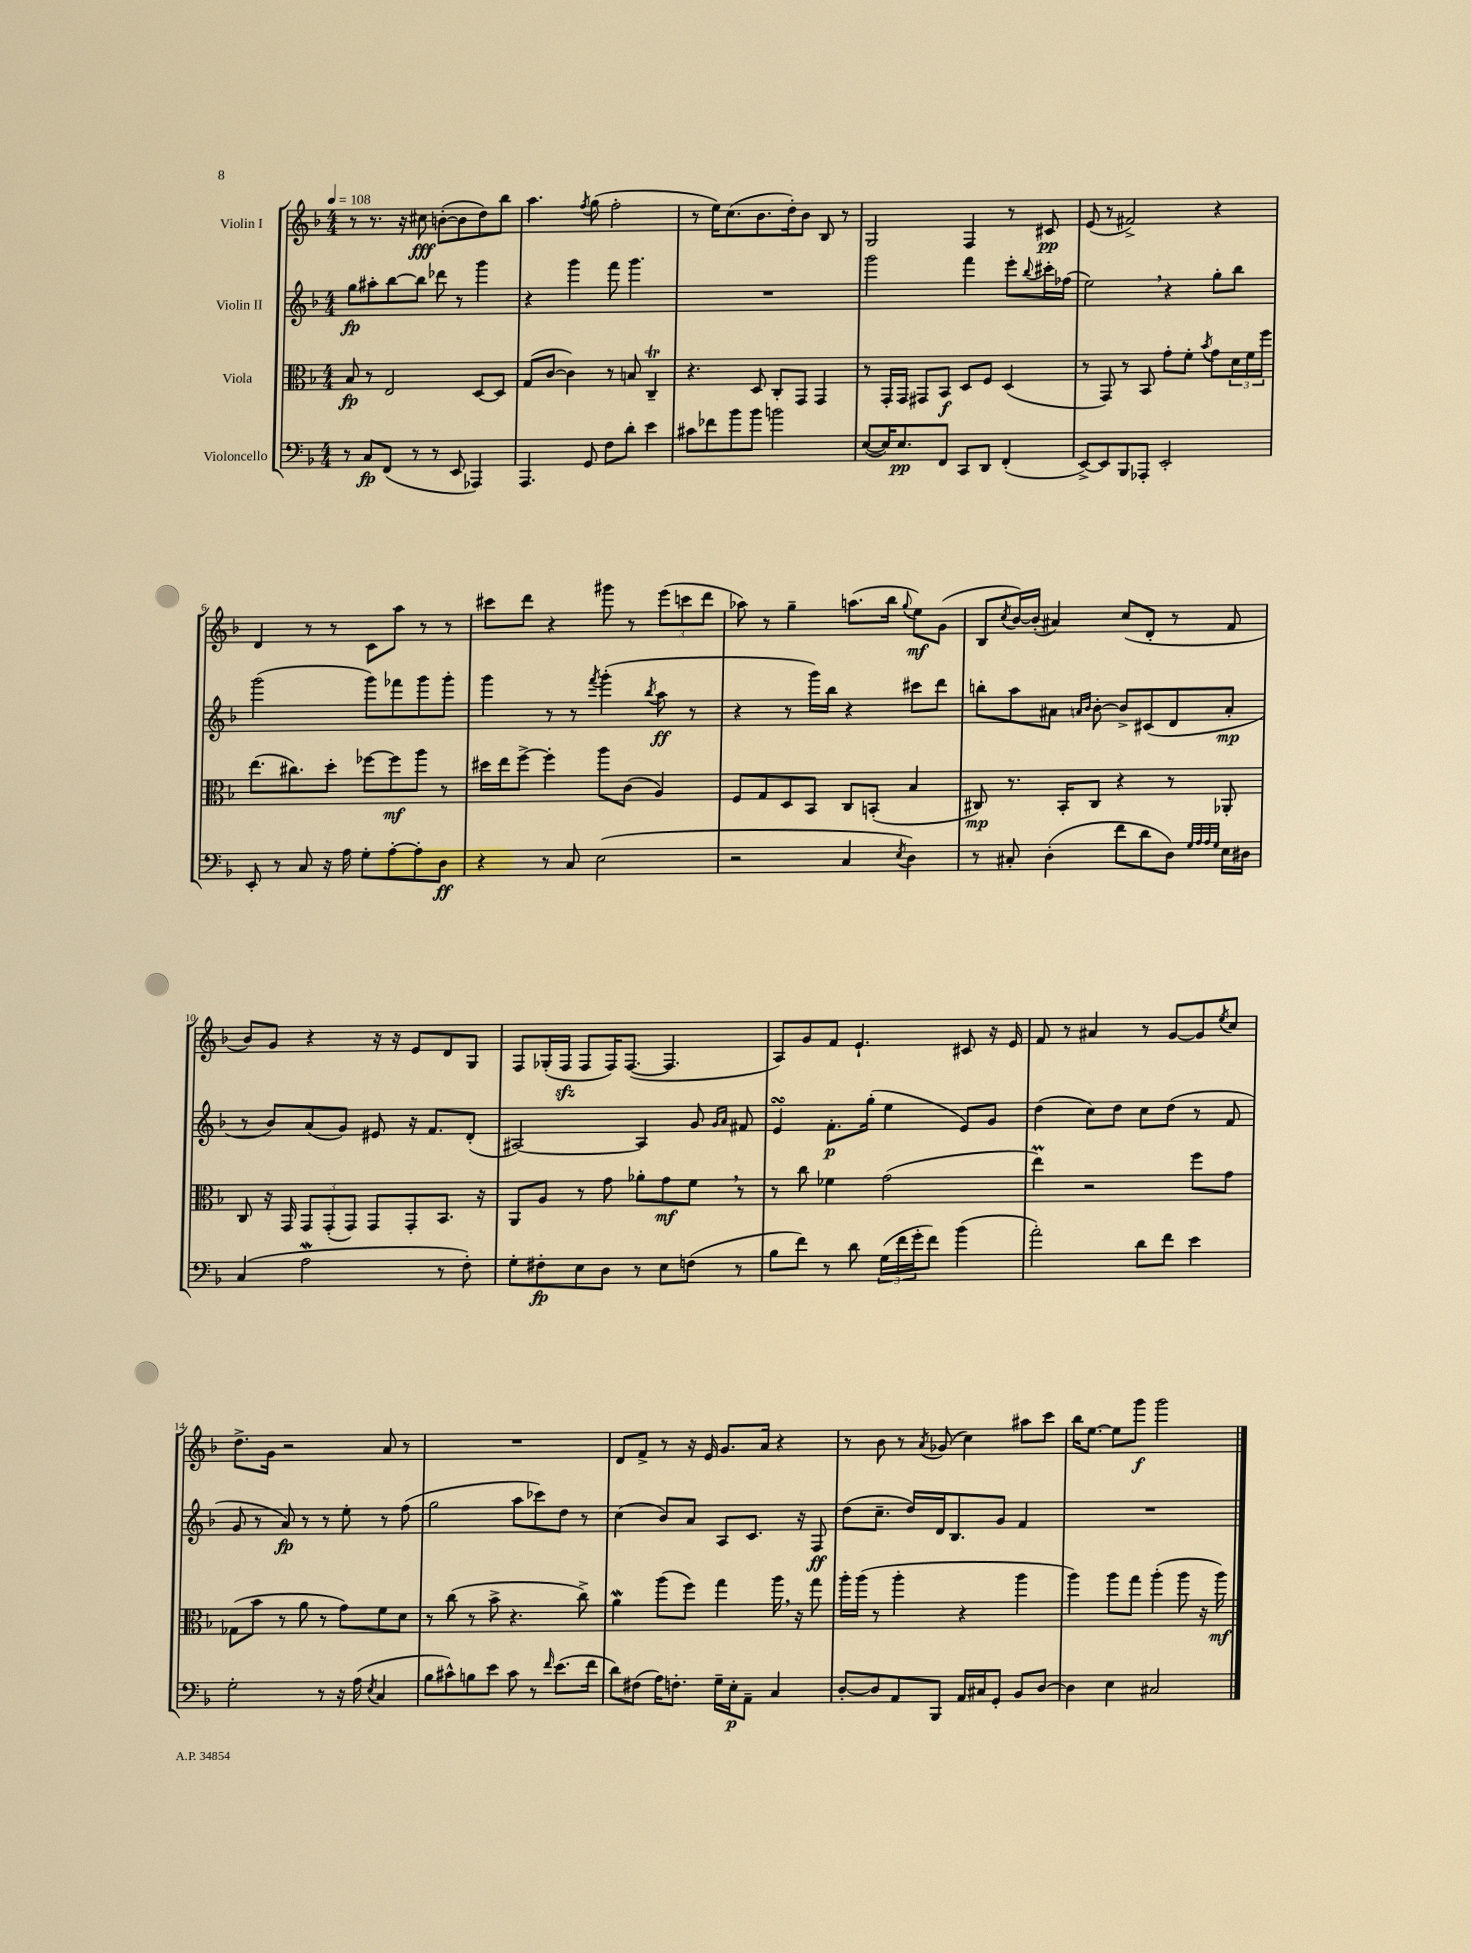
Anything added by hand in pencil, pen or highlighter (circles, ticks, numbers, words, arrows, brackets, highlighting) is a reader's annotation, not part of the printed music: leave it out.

**kern	**dynam	**kern	**dynam	**kern	**dynam	**kern	**dynam
*part4	*part4	*part3	*part3	*part2	*part2	*part1	*part1
*staff4	*staff4	*staff3	*staff3	*staff2	*staff2	*staff1	*staff1
*I"Violoncello	*	*I"Viola	*	*I"Violin II	*	*I"Violin I	*
*clefF4	*	*clefC3	*	*clefG2	*	*clefG2	*
*k[b-]	*	*k[b-]	*	*k[b-]	*	*k[b-]	*
*M4/4	*	*M4/4	*	*M4/4	*	*M4/4	*
*MM108	*	*MM108	*	*MM108	*	*MM108	*
=1	=1	=1	=1	=1	=1	=1	=1
8r	.	8B-/	fp	8gg\L	fp	8r	.
8C/L	fp	8r	.	8aa#X'\	.	8.r	.
(8FF/J	.	2E/	.	[8bb-\	.	.	.
.	.	.	.	.	.	16r	.
8r	.	.	.	8bb-\J]	.	8cc#X\	fff
8r	.	.	.	8ddd-X\	.	([8bn'\L	.
8EE/	.	.	.	8r	.	8b\]	.
4AAA-X/)	.	[8D/L	.	4ggg\	.	8dd\)	.
.	.	8D/J]	.	.	.	8bb-\J	.
=2	=2	=2	=2	=2	=2	=2	=2
4.AAA/	.	(8G/L	.	4r	.	4.aa\	.
.	.	[8c/J	.	.	.	.	.
.	.	4c\])	.	4ggg\	.	.	.
.	.	.	.	.	.	8qff/	.
8GG/	.	.	.	.	.	(8gg\	.
8F\L	.	8r	.	8fff\	.	2ff'\	.
8d'\J	.	8Bn/	.	4.ggg\	.	.	.
4e\	.	4CT~/	.	.	.	.	.
=3	=3	=3	=3	=3	=3	=3	=3
8c#X\L	.	4.r	.	1r	.	8r	.
8f-X\	.	.	.	.	.	16ee\KL)	.
.	.	.	.	.	.	(8.cc\	.
8b-\	.	.	.	.	.	.	.
8b-\J	.	8D/	.	.	.	8.b-\	.
2bn\	.	8C'/L	.	.	.	.	.
.	.	.	.	.	.	16dd'\k)	.
.	.	8GG/J	.	.	.	8b-\J	.
.	.	4GG/	.	.	.	8B-/	.
.	.	.	.	.	.	8r	.
=4	=4	=4	=4	=4	=4	=4	=4
([8E/L	.	8r	.	2ggg\	.	2G/	.
16E/K])	.	16GG'/LL	.	.	.	.	.
8.E/	pp	16GG/JJ	.	.	.	.	.
.	.	8GG#X/L	.	.	.	.	.
8FF/J	.	8BB-/J	f	.	.	.	.
8CC/L	.	8D/L	.	4fff\	.	4F/	.
8DD/J	.	8F/J	.	.	.	.	.
(4FF'/	.	(4D/	.	8eee'\L	.	8r	.
.	.	.	.	8qqbb-/	.	.	.
.	.	.	.	16ccc#X'\L	.	8c#X/	pp
.	.	.	.	(16ff-X\JJ	.	.	.
=5	=5	=5	=5	=5	=5	=5	=5
[8EE^/L)	.	8r	.	2ee,\)	.	(8e/	.
8EE/]	.	8GG/)	.	.	.	8r	.
8BBB-/	.	8r	.	.	.	2f#X^/)	.
8AAA-X'/J	.	8BB-/	.	.	.	.	.
2EE'/	.	8g'\L	.	4r	.	.	.
.	.	8f'\J	.	.	.	.	.
.	.	8qb-/	.	.	.	.	.
.	.	8g\L	.	8gg'\L	.	4r	.
.	.	24d\L	.	8bb-\J	.	.	.
.	.	24f\	.	.	.	.	.
.	.	24ff\JJ	.	.	.	.	.
!!LO:LB:g=z
=6	=6	=6	=6	=6	=6	=6	=6
8EE'/	.	(8.ee\L	.	(2ggg\	.	4d/	.
8r	.	.	.	.	.	.	.
.	.	8.cc#X\)	.	.	.	.	.
8C/	.	.	.	.	.	8r	.
16r	.	8dd'\J	.	.	.	8r	.
16A\	.	.	.	.	.	.	.
8G'\L	.	[8ff-X\L	.	8ggg\L)	.	8c\L	.
[8A'\	.	8ff-\]	mf	8fff-X\	.	8aa\J	.
8A'\]	.	8aa\J	.	8ggg\	.	8r	.
8D\J	ff	8r	.	8ggg'\J	.	8r	.
=7	=7	=7	=7	=7	=7	=7	=7
4r	.	16dd#X\LL	.	4ggg\	.	8ccc#X\L	.
.	.	16ee\J	.	.	.	.	.
.	.	[8ff^\J	.	.	.	8ddd\J	.
8r	.	4ff'\]	.	8r	.	4r	.
8C/	.	.	.	8r	.	.	.
.	.	.	.	8qfff/	.	.	.
(2E\	.	8aa\L	.	(4ggg'\	.	8ggg#X\	.
.	.	(8c\J	.	.	.	8r	.
.	.	.	.	8qbb-/	.	.	.
.	.	4A/)	.	8aa\	ff	(12eee\L	.
.	.	.	.	.	.	12cccn\	.
.	.	.	.	8r	.	.	.
.	.	.	.	.	.	12ddd\J	.
=8	=8	=8	=8	=8	=8	=8	=8
2r	.	8F/L	.	4r	.	8aa-X\)	.
.	.	8G/	.	.	.	8r	.
.	.	8D/	.	8r	.	4gg~\	.
.	.	8BB-/J	.	16ggg\LL)	.	.	.
.	.	.	.	16bb-\JJ	.	.	.
4C/	.	8C/L	.	4r	.	(8.aan\L	.
.	.	(8BBn'/J	.	.	.	.	.
.	.	.	.	.	.	16bb-\Jk	.
8qE/	.	.	.	.	.	8qqgg/	.
4D\)	.	4B-/	.	8ccc#X\L	.	8ee\L)	mf
.	.	.	.	8ddd\J	.	(8g\J	.
=9	=9	=9	=9	=9	=9	=9	=9
8r	.	8C#X/)	mp	8bbn'\L	.	8B-/L	.
.	.	.	.	.	.	8qcc/	.
8C#X'/	.	8.r	.	8aa\	.	[16b-/L)	.
.	.	.	.	.	.	(16b-'/JJ]	.
(4D'\	.	.	.	8a#X\J	.	4a#X/)	.
.	.	16BB-'/KL	.	.	.	.	.
.	.	.	.	16qqan/LL	.	.	.
.	.	.	.	16qqb-/JJ	.	.	.
.	.	8C#/J	.	[8b-'\	.	.	.
8f\L	.	4r	.	8b-^/L]	.	(8cc/L	.
8d\	.	.	.	(8c#X/	.	8d'/J	.
8D\J)	.	8r	.	8d/	.	8r	.
32qqG/LLL	.	.	.	.	.	.	.
32qqA/	.	.	.	.	.	.	.
32qqA/	.	.	.	.	.	.	.
32qqG/JJJ	.	.	.	.	.	.	.
16E\LL	.	8AA-X'/	.	8a'/J	mp	8f/	.
16D#X\JJ	.	.	.	.	.	.	.
!!LO:LB:g=z
=10	=10	=10	=10	=10	=10	=10	=10
(4C/	.	8C/	.	8r	.	8b-/L)	.
.	.	16r	.	8b-/L)	.	8g/J	.
.	.	16GG/	.	.	.	.	.
2AW\	.	12GG/L	.	(8a/	.	4r	.
.	.	(12GG'/	.	.	.	.	.
.	.	.	.	8g/J)	.	.	.
.	.	12GG/J)	.	.	.	.	.
.	.	8GG/L	.	8e#X/	.	16r	.
.	.	.	.	.	.	16r	.
.	.	8GG'/	.	16r	.	8e/L	.
.	.	.	.	8.f/L	.	.	.
8r	.	8.BB-/J	.	.	.	8d/	.
8F'\)	.	.	.	(8d'/J	.	8G/J	.
.	.	16r	.	.	.	.	.
=11	=11	=11	=11	=11	=11	=11	=11
8G'\L	.	8AA/L	.	[2A#X/)	.	8F/L	.
8F#X'\	fp	8A/J	.	.	.	(16G-X'/L	.
.	.	.	.	.	.	16Fzz/JJ	.
8E\	.	8r	.	.	.	8F/L	.
8D\J	.	8g\	.	.	.	16F/K)	.
.	.	.	.	.	.	([8.F/J	.
8r	.	8a-X'\L	.	4A#/]	.	.	.
8E\L	.	8g\	mf	.	.	4.F/]	.
(8Fn\J	.	8f,\J	.	8g/	.	.	.
.	.	.	.	16qqg/LL	.	.	.
.	.	.	.	16qqa/JJ	.	.	.
8r	.	8r	.	8f#X/	.	.	.
=12	=12	=12	=12	=12	=12	=12	=12
8B-\L	.	8r	.	4esSsS/	.	8A/L)	.
8f\J)	.	8cc\	.	.	.	8g/	.
8r	.	4f-X\	.	8.f'\L	p	8f/J	.
8d\	.	.	.	.	.	4.e`/	.
.	.	.	.	(16gg'\Jk	.	.	.
(24G\LL	.	(2g\	.	4ee\	.	.	.
24f\	.	.	.	.	.	.	.
24g'\J	.	.	.	.	.	.	.
8f\J)	.	.	.	.	.	.	.
(4b-\	.	.	.	8e/L)	.	8c#X/	.
.	.	.	.	8g/J	.	16r	.
.	.	.	.	.	.	16e/	.
=13	=13	=13	=13	=13	=13	=13	=13
2a'\)	.	4eem\)	.	(4dd\	.	8f/	.
.	.	.	.	.	.	8r	.
.	.	2r	.	8cc\L)	.	4a#X/	.
.	.	.	.	8dd\J	.	.	.
8d\L	.	.	.	8cc\L	.	8r	.
8f\J	.	.	.	(8dd\J	.	[8g/L	.
4e\	.	8ff\L	.	8r	.	8g/]	.
.	.	.	.	.	.	8qee/	.
.	.	8g\J	.	8f/	.	8cc/J	.
!!LO:LB:g=z
=14	=14	=14	=14	=14	=14	=14	=14
2G'\	.	(8G-X\L	.	8g/	.	8.dd^\L	.
.	.	8b-\J	.	8r	.	.	.
.	.	.	.	.	.	16g\Jk	.
.	.	8r	.	8a/)	fp	2r	.
.	.	8a\	.	8r	.	.	.
8r	.	8r	.	8r	.	.	.
16r	.	8g\L)	.	8ee'\	.	.	.
(16A\	.	.	.	.	.	.	.
8qE/	.	.	.	.	.	.	.
4C/	.	8f\	.	8r	.	8a/	.
.	.	8d\J	.	(8ff\	.	8r	.
=15	=15	=15	=15	=15	=15	=15	=15
8B-\L	.	8r	.	2gg\	.	1r	.
8c#X^^\)	.	(8cc\	.	.	.	.	.
8Bn\	.	8r	.	.	.	.	.
8e\J	.	8b-^\	.	.	.	.	.
8c#\	.	4.r	.	8aa\L	.	.	.
8r	.	.	.	8ccc-X\)	.	.	.
16qqf/	.	.	.	.	.	.	.
(8.e\L	.	.	.	8dd\J	.	.	.
.	.	8cc^\)	.	8r	.	.	.
16f\Jk	.	.	.	.	.	.	.
=16	=16	=16	=16	=16	=16	=16	=16
8d\L)	.	4aW\	.	(4cc\	.	8d/L	.
(8F#X\J	.	.	.	.	.	8f^/J	.
16A\KL)	.	(8aa\L	.	8b-/L)	.	8r	.
8.Fn'\J	.	.	.	.	.	.	.
.	.	8ff\J)	.	8a/J	.	16r	.
.	.	.	.	.	.	16e/	.
16G~\LL	.	4gg\	.	8A/L	.	8.g/L	.
16E'\J	p	.	.	.	.	.	.
8AA~\J	.	.	.	8.c/J	.	.	.
.	.	.	.	.	.	16a/Jk	.
4C/	.	16aa,\	.	.	.	4r	.
.	.	16r	.	16r	.	.	.
.	.	8gg\	.	8F/	ff	.	.
=17	=17	=17	=17	=17	=17	=17	=17
[8D'/L	.	16aa'\LL	.	(8dd\L	.	8r	.
.	.	(16aa\JJ	.	.	.	.	.
8D/]	.	8r	.	8.cc~\J	.	8b-\	.
8AA/	.	4aa'\	.	.	.	8r	.
.	.	.	.	16dd/LL)	.	.	.
.	.	.	.	.	.	8qa/	.
8BBB-/J	.	.	.	16d/J	.	(8g-X/	.
.	.	.	.	8.B-/	.	.	.
16AA/LL	.	4r	.	.	.	4cc\)	.
16C#X/J	.	.	.	.	.	.	.
8GG'/J	.	.	.	8g/J	.	.	.
8BB-/L	.	4aa\	.	4f/	.	8aa#X\L	.
[8D/J	.	.	.	.	.	8ccc\J	.
=18	=18	=18	=18	=18	=18	=18	=18
4D\]	.	4aa\)	.	1r	.	16bb-\KL	.
.	.	.	.	.	.	[8.ee\J	.
4E\	.	8aa\L	.	.	.	8ee\L]	.
.	.	8gg\J	.	.	.	8ggg\J	f
2C#X/	.	(4aa'\	.	.	.	2ggg\	.
.	.	8aa\	.	.	.	.	.
.	.	16r	.	.	.	.	.
.	.	16aa\)	mf	.	.	.	.
==	==	==	==	==	==	==	==
*-	*-	*-	*-	*-	*-	*-	*-
